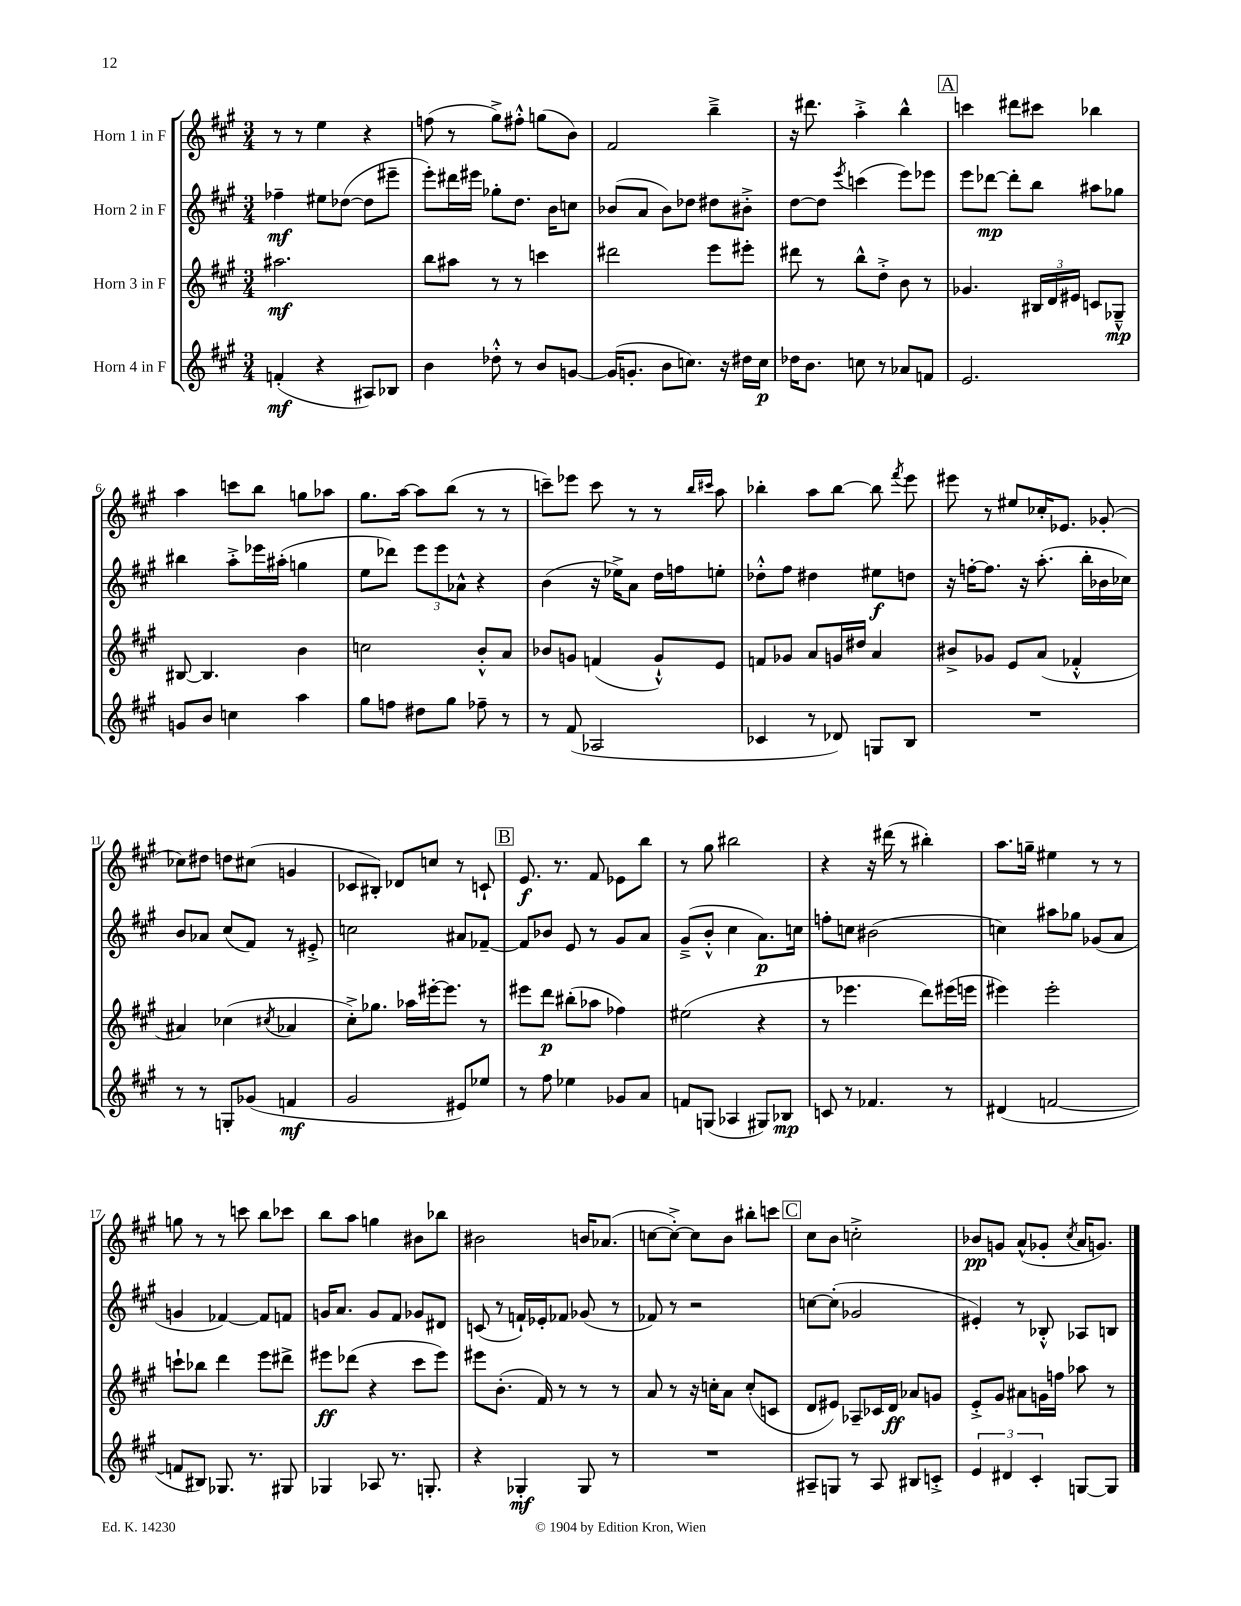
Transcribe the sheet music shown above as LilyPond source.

<<
\new StaffGroup <<
\new Staff = "s0" \with { instrumentName = "Horn 1 in F" } {
    \clef treble \key a \major \numericTimeSignature \time 3/4
    \autoBeamOff r8 r8 e''4 r4 |
    f''8( r8 gis''8[->) fis''8]-.-^ g''8[( b'8]) |
    fis'2 b''4---> |
    r16 dis'''8. a''4-.-> b''4-^ |
    \mark \markup { \box "A" } c'''4 dis'''8[ cis'''8] bes''4 |
    a''4 c'''8[ b''8] g''8[ aes''8] |
    gis''8.[ a''16]~ a''8[ b''8]( r8 r8 |
    c'''8[--) ees'''8] c'''8 r8 r8 \grace { b''16[ cis'''16] } a''8 |
    bes''4-. a''8[ bes''8]~ bes''8 \acciaccatura { fis'''8 } e'''8 |
    eis'''8 r8 eis''8[ ces''16-. ees'8.] ges'8-.( |
    ces''8[) dis''8] d''8[ cis''8]( g'4 |
    ces'8[ bis8]-.) des'8[ c''8] r8 c'8-! |
    \mark \markup { \box "B" } e'8.\f r8. fis'8 ees'8[ b''8] |
    r8 gis''8 bis''2 |
    r4 r16 dis'''16( r8 bis''4-.) |
    a''8.[ g''16]-- eis''4 r8 r8 |
    g''8 r8 r8 c'''8 b''8[ ces'''8] |
    b''8[ a''8] g''4 bis'8[ bes''8] |
    bis'2 b'16[ aes'8.]( |
    c''8[~ c''8]~-.->) c''8[ b'8] bis''8[-. c'''8] |
    \mark \markup { \box "C" } cis''8[ b'8] c''2-.-> |
    bes'8[\pp g'8] a'8[-^( ges'8]-. \acciaccatura { cis''8 } a'16[ g'8.]) \bar "|." |
}
\new Staff = "s1" \with { instrumentName = "Horn 2 in F" } {
    \clef treble \key a \major \numericTimeSignature \time 3/4
    \autoBeamOff fes''4--\mf eis''8[ des''8]~( des''8[ eis'''8]-- |
    e'''8[-.) dis'''16 eis'''16] ges''8[-. d''8.] b'16[ c''8] |
    bes'8[( a'8] bes'8[) des''8] dis''8[ bis'8]-.-> |
    d''8[~ d''8] \acciaccatura { e'''8 } c'''4( e'''8[) ees'''8] |
    \mark \markup { \box "A" } e'''8[ des'''8]~\mp des'''8[-. b''8] ais''8[ ges''8] |
    bis''4 a''8[-.-> ees'''16 ais''16]-.( g''4 |
    e''8[ des'''8]) \tuplet 3/2 { e'''8[ e'''8 aes'8]-^ } r4 |
    b'4( r16 ees''16[->) a'8] d''16[ f''16 e''8]-. |
    des''8[-.-^ fis''8] dis''4 eis''8[\f d''8] |
    r16 f''16[~-. f''8.] r16 a''8.-.( b''16[-. bes'16 ces''16]) |
    b'8[ aes'8] cis''8[( fis'8]) r8 eis'8-.-> |
    c''2 ais'8[ fes'8]~-- |
    \mark \markup { \box "B" } fes'8[ bes'8] e'8 r8 gis'8[ a'8] |
    gis'8[--->( b'8]-.-^ cis''4 a'8.[\p) c''16] |
    f''8[-. c''8] bis'2( |
    c''4) ais''8[ ges''8] ges'8[( a'8] |
    g'4 fes'4~) fes'8[ f'8] |
    g'16[ a'8.] g'8[ fis'8] ges'8[ dis'8] |
    c'8( r8 f'16[-!) ees'16-. fes'8] ges'8( r8 |
    fes'8) r8 r2 |
    \mark \markup { \box "C" } c''8[~ c''8]-.( ges'2 |
    eis'4-.) r8 bes8-.-^ aes8[ b8] \bar "|." |
}
\new Staff = "s2" \with { instrumentName = "Horn 3 in F" } {
    \clef treble \key a \major \numericTimeSignature \time 3/4
    \autoBeamOff ais''2.\mf |
    b''8[ ais''8] r8 r8 c'''4 |
    dis'''2 e'''8[ eis'''8]-. |
    dis'''8 r8 b''8[-^ d''8]-.-> b'8 r8 |
    \mark \markup { \box "A" } ges'4. \tuplet 3/2 { bis16[ d'16 eis'16] } c'8[ ges8]---^\mp |
    bis8~ bis4. b'4 |
    c''2 b'8[-.-^ a'8] |
    bes'8[ g'8] f'4( g'8[-!-^) e'8] |
    f'8[ ges'8] a'8[ g'16 dis''16] a'4 |
    bis'8[-> ges'8] e'8[ a'8]( fes'4-.-^ |
    ais'4) ces''4( \acciaccatura { cis''8 } aes'4 |
    cis''8[-.->) ges''8.] aes''16[ eis'''16~-. eis'''8.] r8 |
    \mark \markup { \box "B" } eis'''8[ d'''8]\p bis''8[-.( aes''8] fes''4) |
    eis''2( r4 |
    r8 ees'''4. d'''8[) eis'''16( e'''16] |
    eis'''4) eis'''2-. |
    c'''8[-! bes''8] d'''4 e'''8[ dis'''8]-> |
    eis'''8[\ff des'''8]( r4 cis'''8[ eis'''8]) |
    eis'''8[ b'8.]-.( fis'16) r8 r8 r8 |
    a'8 r8 r16 c''16[-. a'8] c''8[-.( c'8] |
    \mark \markup { \box "C" } d'8[ eis'8]) aes8[-- ces'16 d'16]\ff aes'8[ g'8] |
    e'8[-.-> gis'8] ais'8[ g'16 f''16] aes''8 r8 \bar "|." |
}
\new Staff = "s3" \with { instrumentName = "Horn 4 in F" } {
    \clef treble \key a \major \numericTimeSignature \time 3/4
    \autoBeamOff f'4-.\mf( r4 ais8[) bes8] |
    b'4 des''8-.-^ r8 b'8[ g'8]~ |
    g'16[( g'8.]-. b'8[ c''8.]) r16 dis''16[ c''16]\p |
    des''16[ b'8.] c''8 r8 aes'8[ f'8] |
    \mark \markup { \box "A" } e'2. |
    g'8[ b'8] c''4 a''4 |
    gis''8[ f''8] dis''8[ gis''8] fes''8-- r8 |
    r8 fis'8( aes2 |
    ces'4 r8 des'8) g8[ b8] |
    R2. |
    r8 r8 g8[-. ges'8]( f'4\mf |
    gis'2 eis'8[) ees''8] |
    \mark \markup { \box "B" } r8 fis''8 ees''4 ges'8[ a'8] |
    f'8[ g8]( aes4 gis8[) bes8]\mp |
    c'8 r8 fes'4. r8 |
    dis'4( f'2~ |
    f'8[ bis8]) ges8. r8. gis8 |
    ges4 aes8 r8. g8.-. |
    r4 ges4-.\mf ges8 r8 |
    R2. |
    \mark \markup { \box "C" } ais8[-- g8] r8 ais8 bis8[ c'8]-.-> |
    \tuplet 3/2 { e'4 dis'4 cis'4-. } g8[~ g8] \bar "|." |
}
>>
>>
